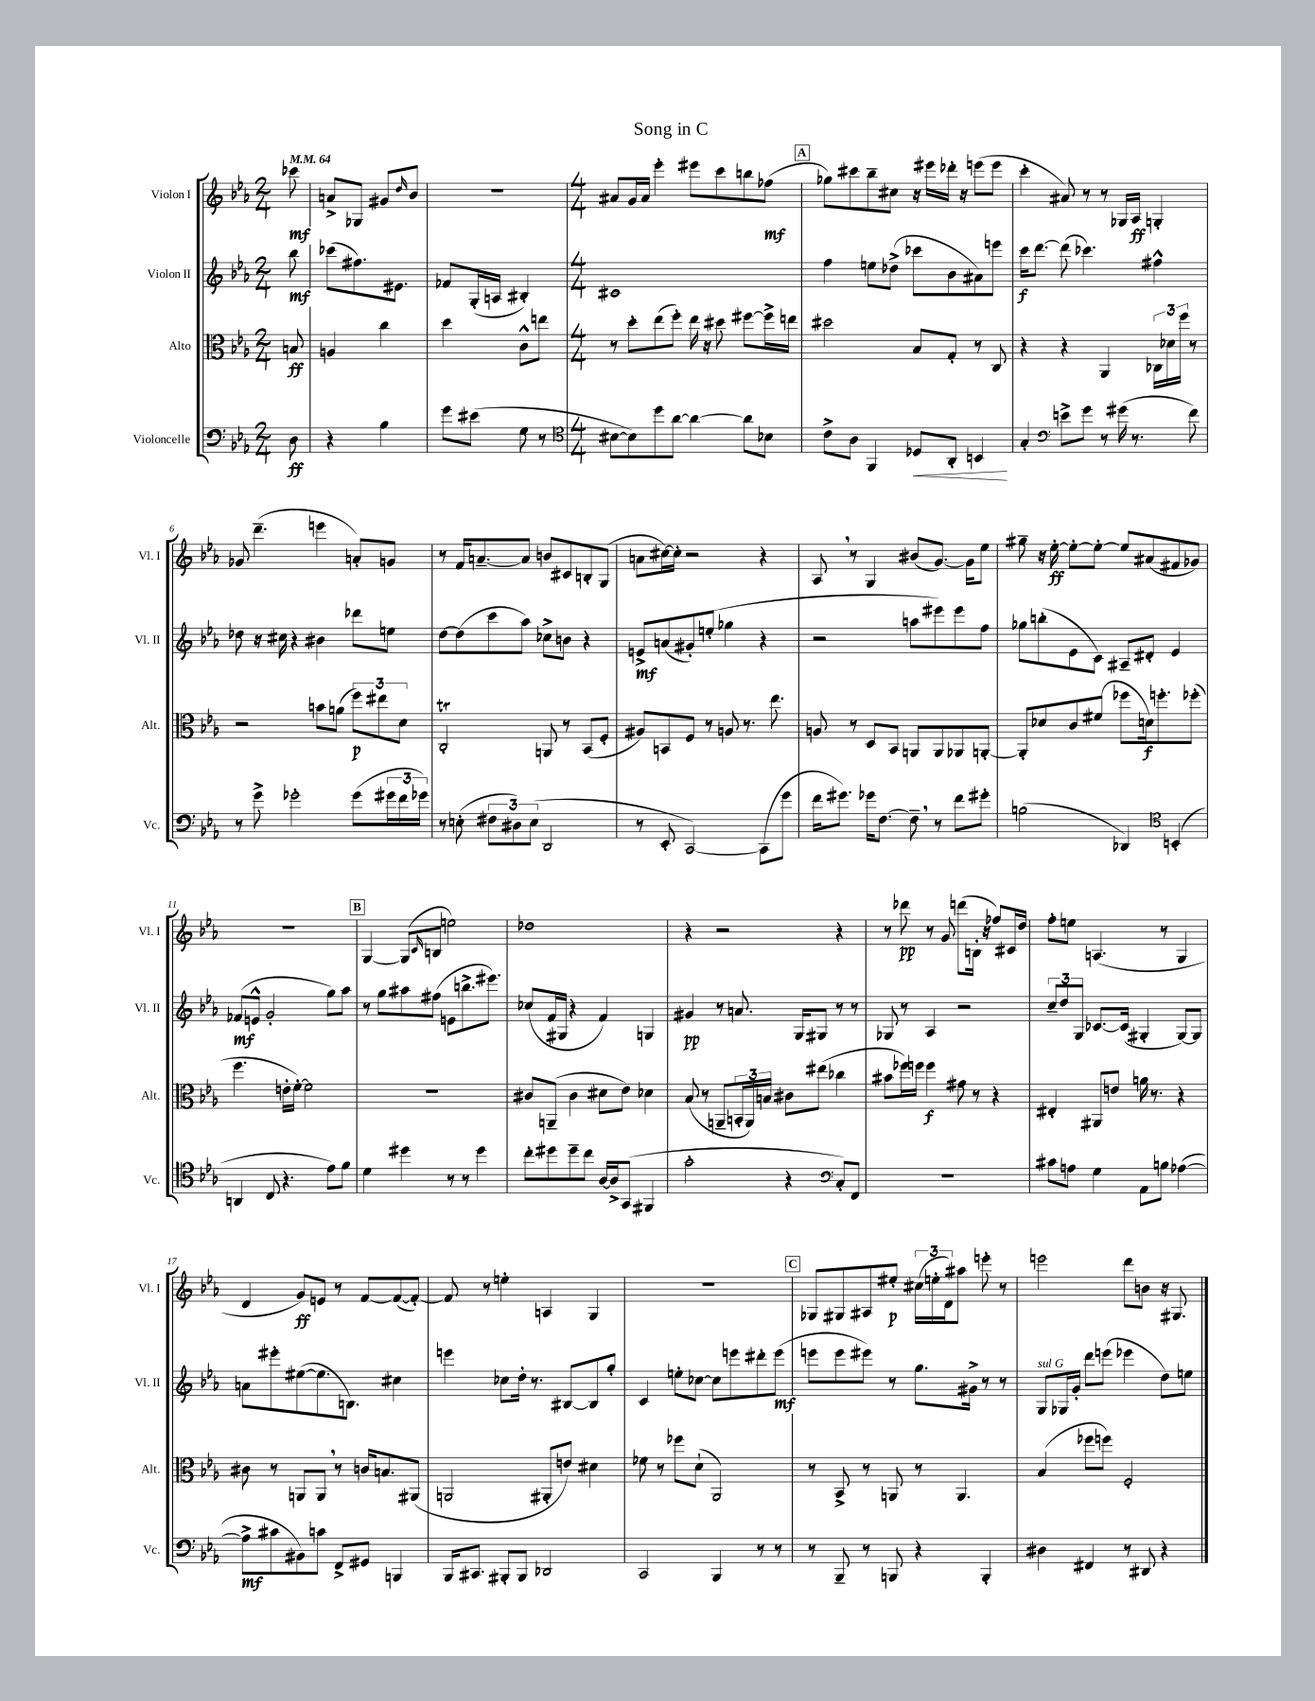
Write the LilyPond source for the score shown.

\header { title = "Song in C" }
<<
\new StaffGroup <<
\new Staff = "s0" \with { instrumentName = "Violon I" shortInstrumentName = "Vl. I" } {
    \clef treble \key ees \major \numericTimeSignature \time 2/4 \partial 8 \tempo 4 = 64
    ces'''8\mf |
    a'8-> ges8 gis'8 \grace { d''16 } bes'8 |
    R2 |
    \numericTimeSignature \time 4/4 ais'8 g'16 ais'16 ees'''4-. eis'''8 c'''8 b''8 fes''8\mf( |
    \mark \markup { \box "A" } ges''8) cis'''8 bes''8-- cis''8 r16 eis'''16 des'''16-. r16 e'''8( e'''8 |
    c'''4-. ais'8) r8 r8 ges16 aes16\ff g4-. |
    ges'8 d'''4.--( e'''4 a'8-.) g'8 |
    r8 f'16 a'8.~-- a'8 b'8 cis'8 b8-. g8( |
    a'8 cis''16~) cis''16-. r2 r4 |
    aes8 \breathe r8 g4 bis'8( g'8.~) g'16 ees''8 |
    gis''8-- r16 ees''16~-.\ff ees''8~-. ees''8~-. ees''8 ais'8( fis'8 ges'8) |
    R1 |
    \mark \markup { \box "B" } g4~ g8( \grace { c'16 } b8 e''2) |
    des''1 |
    r4 r2 r4 |
    r8 des'''8\pp r8 g'8 d'''8( b16-. r16 fes''8) cis'16 d''16 |
    f''8-. e''8 a4.( r8 g4 |
    d'4 g'8\ff) e'8 r8 f'8~ f'8~( f'8~-.) |
    f'8 r8 e''4-. a4 g4 |
    R1 |
    \mark \markup { \box "C" } ges8 gis8 ais8 eis''8-.\p \tuplet 3/2 { cis''16( e''16-. d'16) } ais''8 e'''8-. r8 |
    e'''2 d'''8 b'8 r16 gis8. \bar "|." |
}
\new Staff = "s1" \with { instrumentName = "Violon II" shortInstrumentName = "Vl. II" } {
    \clef treble \key ees \major \numericTimeSignature \time 2/4 \partial 8
    bes''8\mf |
    ces'''8( fis''8.) eis'8. |
    fes'8 g16-.( a16 bis4-.) |
    \numericTimeSignature \time 4/4 cis'1 |
    \mark \markup { \box "A" } f''4 e''8 des''8->( ces'''8 bes'8 ais'8) e'''8 |
    c'''16\f d'''8.~ d'''8( ces'''4.) fis''4-^ |
    des''8 r16 cis''16 r4 bis'4 des'''8 e''8 |
    d''8~ d''8( c'''8 aes''8) ces''8-> b'8 r4 |
    e'8->\mf a'8( gis'8-.) e''8-.( ges''4 r4 |
    r2 a''8 eis'''8) eis'''8 f''8 |
    ges''8 b''8-.( ees'8 c'8) ais8-- dis'8-. ees'4 |
    fes'8\mf( e'8-^ g'2-. g''8) aes''8 |
    \mark \markup { \box "B" } r8 g''8 ais''8 fis''8( e'8 b''8.-> eis'''8.) |
    ces''8( f'16 gis16 r4 f'4) g4 |
    gis'4\pp r8 a'8. g16 gis8 r8 r8 |
    ges8 r8 aes4 r2 |
    \tuplet 3/2 { c''8-- d''8 g8 } ces'8.~ ces'16( gis4-. gis8~) gis8 |
    a'8 eis'''8-. eis''8~( eis''8. b8.) cis''4 |
    e'''4 ces''8 d''16-. r8. bis8~ bis8 g''8-. |
    c'4 e''8-. ces''8~ ces''8 e'''8 dis'''8-. e'''8\mf( |
    \mark \markup { \box "C" } e'''8 e'''8 eis'''8) r8 g''8. gis'16-> r8 r8 |
    g8^\markup { \italic "sul G" } ges16 g'16-. d'''8 e'''8( ees'''4 d''8) e''8 \bar "|." |
}
\new Staff = "s2" \with { instrumentName = "Alto" shortInstrumentName = "Alt." } {
    \clef alto \key ees \major \numericTimeSignature \time 2/4 \partial 8
    b8\ff |
    a4 c''4 |
    d''4 c'8-^ e''8 |
    \numericTimeSignature \time 4/4 r8 d''8-. ees''8( f''8-.) ees''16 r16 dis''8 fis''8~ fis''16-> e''16 |
    \mark \markup { \box "A" } dis''2 bes8 g8-. r8 c8 |
    r4 r4 aes,4 \tuplet 3/2 { ces16 des'16 f''16 } r8 |
    r2 b'8 a'8( \tuplet 3/2 { f''8\p) eis''8 d'8 } |
    c2-.\trill a,8 r8 bes,8( f8-. |
    ais8) b,8 f8 r8 a8 r8. ees''8. |
    a8 r8 d8 bes,8 a,8 a,8 aes,8 a,8~-. |
    a,8-. des'8 c'8 fis'8( fes''8 d'16\f) f''8.-. fes''8-.( |
    f''4. e'16-. f'16~-.) f'2 |
    \mark \markup { \box "B" } R1 |
    cis'8 a,8--( cis'4 dis'8 ees'8) des'4 |
    bes8( r8 a,8-- \tuplet 3/2 { b,16-. a,16) b16 } cis'8 eis''8( ces''4 |
    bis'8 fes''16) f''16 f''4\f gis'8 r8 r4 |
    eis4-. ais,8 e'8 a'16 r8. r4 |
    cis'8 r8 a,8 a,8 \breathe r8 c'16 b8. ais,8( |
    a,2 ais,8-. e'8) dis'4 |
    fes'8 r8 fes''8 d'8-!( aes,2) |
    \mark \markup { \box "C" } r8 bes,8-> r8 a,8 r8 a,4. |
    bes4( fes''8 f''8) f2-. \bar "|." |
}
\new Staff = "s3" \with { instrumentName = "Violoncelle" shortInstrumentName = "Vc." } {
    \clef bass \key ees \major \numericTimeSignature \time 2/4 \partial 8
    d8\ff |
    r4 bes4 |
    g'8 eis'8( g8 r8 |
    \numericTimeSignature \time 4/4 \clef tenor bis8~ bis8) d''8 aes'8~ aes'4~ aes'8 bes8 |
    \mark \markup { \box "A" } c'8-> aes8 f,4 des8\< aes,8-. b,4\! |
    g4-. \clef bass e'8-> g'8 r8 gis'16( r8. f'8) |
    r8 g'8-> ges'2-. ges'8( \tuplet 3/2 { gis'16 f'16 ges'16) } |
    r8 e8-.( \tuplet 3/2 { fis8 dis8) e8( } d,2 |
    r8 ees,8-. c,2~) c,8( g'8 |
    f'16 gis'8.) ges'16 f8.~ f8-- \breathe r8 f'8 gis'8-. |
    b2( des,4) \clef tenor b,4-.( |
    a,4 c8 r4. ees'8) f'8 |
    \mark \markup { \box "B" } d'4 dis''4 r8 r8 dis''4 |
    c''8-. dis''8 dis''8-- c''8 aes16~ aes16-> g,8( fis,4 |
    g'2-. r4 \clef bass c8-.) f,8 |
    R1 |
    cis'8 a8 g4 aes,8 b8 aes4~( |
    aes8->\mf cis'8 bis,8) c'8 f,8-> gis,8 b,,4 |
    bes,,16 cis,8. bis,,8-. bis,,8 des,2 |
    c,2 bes,,4 r8 r8 |
    \mark \markup { \box "C" } r8 bes,,8-- r8 b,,8 r4 b,,4-. |
    dis4 fis,4 r8 dis,8 r4 \bar "|." |
}
>>
>>
